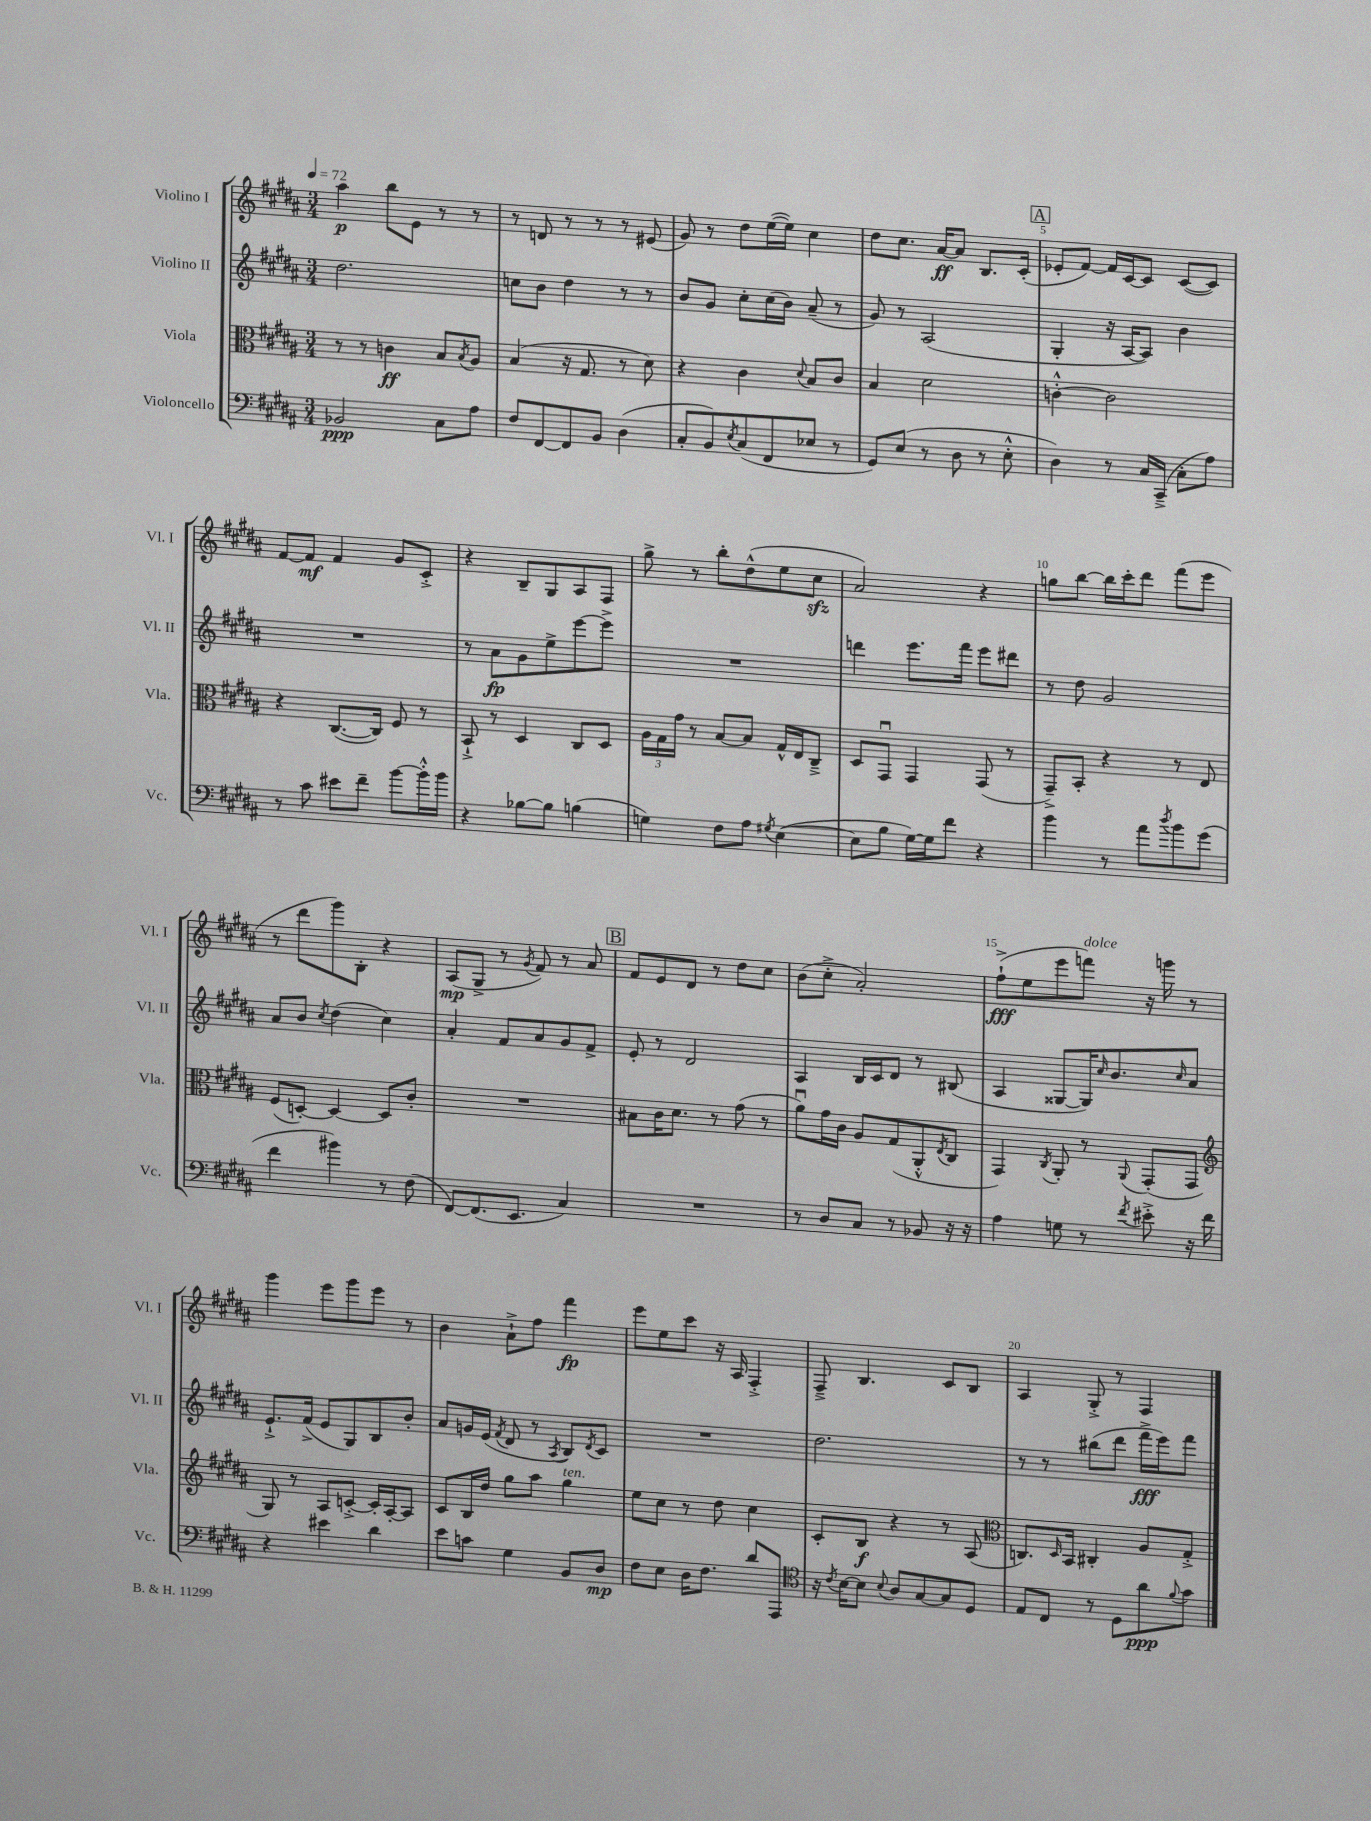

**kern	**kern	**kern	**kern
*staff4	*staff3	*staff2	*staff1
*clefF4	*clefC3	*clefG2	*clefG2
*k[f#c#g#d#a#]	*k[f#c#g#d#a#]	*k[f#c#g#d#a#]	*k[f#c#g#d#a#]
*M3/4	*M3/4	*M3/4	*M3/4
*MM72	*MM72	*MM72	*MM72
2BB-	8r	2.dd#	4aa#
.	8r	.	.
.	4c	.	8bb
.	.	.	8e
8C#	8B	.	8r
.	8qB	.	.
8A#	8A#	.	8r
=	=	=	=
8F#	(4B	8cc	8r
[8FF#	.	8b	8d
8FF#]	16r	4dd#	8r
.	8.G#	.	.
8BB	.	.	8r
(4D#	8r	8r	8r
.	8d#)	8r	(8e#
=	=	=	=
8C#'	4r	8b	8g#)
8BB)	.	8g#	8r
8qE	.	.	.
(8C#	4c#	8cc#'	8dd#
8FF#	.	(16cc#	([16ee
.	.	16b)	16ee])
.	8qqd#	.	.
8E-	8B	(8a#~	4cc#
8r	8c#	8r	.
=	=	=	=
8GG#)	4B	8g#)	8dd#
(8E	.	8r	8.cc#
8r	2d#	(2A#	.
.	.	.	[16a#
8D#	.	.	8a#]
8r	.	.	8.B
8E'^^	.	.	.
.	.	.	(16c#'
=	=	=	=
4D#)	[4c'^^	4G#'	8e-'
.	.	.	[8f#)
8r	2c]	16r	16f#]
.	.	[16A#	[16c#
16C#	.	8A#])	8c#]
(16CC#~^	.	.	.
8C#'	.	4b	([8c#
8A#)	.	.	8c#])
=	=	=	=
8r	4r	2.r	[8f#
8c#	.	.	8f#]
8e#	([8.C#	.	4f#
8f#~	.	.	.
.	16C#])	.	.
[8b	8F#	.	8g#
16b'^^]	8r	.	8c#'^
16b	.	.	.
=	=	=	=
4r	8BB`^	8r	4r
.	8r	8a#	.
[8B-	4D#	8g#	8B~
8B-]	.	8ee^	8G#
(4B	8C#	[8eee	8A#
.	8D#	8eee^]	8F#
=	=	=	=
4G)	24A#	2.r	8gg#^
.	24G#	.	.
.	24g#	.	.
.	8r	.	8r
8F#	[8B	.	8bb'
8A#	8B]	.	(8dd#^^
8qG#	.	.	.
([4E	16G#^^	.	8ee
.	16E	.	.
.	8C#~^	.	8cc#
=	=	=	=
8E]	8D#	4ddd	2a#)
8B	8GG#u	.	.
[16G#)	4GG#	8.eee	.
16G#]	.	.	.
8f#	.	.	.
.	.	16fff#	.
4r	(8GG#	8eee	4r
.	8r	8ddd#	.
=	=	=	=
4b	8GG#~^)	8r	8gg
.	8BB'	8dd#	[8bb
8r	4r	2g#	16bb]
.	.	.	16ccc#'
8a#	.	.	8ddd#
8qdd#	.	.	.
8b	8r	.	(8fff#
(8g#	8E	.	8eee
=	=	=	=
4f#	(8F#	8a#	8r
.	[8D')	8b	8ddd#
.	.	8qcc#	.
4b#)	4D_	(4dd#	8ggg#)
.	.	.	8B'
8r	8D]	4cc#)	4r
(8F#	8c#'	.	.
=	=	=	=
[8FF#)	2.r	4a#'	(8A#
(8.FF#]	.	.	8G#^
.	.	8f#	8r
8.EE	.	.	.
.	.	.	8qg#
.	.	8a#	8f#)
4C#)	.	8g#	8r
.	.	8f#^	8a#
=	=	=	=
2.r	8B#	8e'	8f#
.	16c#	8r	8e
.	8.d#	.	.
.	.	2d#	8d#
.	8r	.	8r
.	(8g#	.	8dd#
.	8r	.	8cc#
=	=	=	=
8r	8a#u)	4A#	(8b
8D#	16g#	.	8cc#'^
.	16c#	.	.
8C#	8A#	16B	2a#')
.	.	16c#	.
8r	(8G#	8d#	.
8BB-	8AA#'^^	8r	.
.	8qE	.	.
16r	8C#	(8B#	.
16r	.	.	.
=	=	=	=
4A#	4GG#)	4A#	(8ff#`^
.	.	.	8ee
.	8qC#	.	.
8G	8AA#'	[8G##	8eee
8r	8r	16G##])	8fff)
.	.	16qqcc#	.
.	.	8.b	.
8qf#	8qqAA#	.	.
8e#'^	(8GG#'	.	16r
.	.	.	16ggg
.	.	16qqcc#	.
16r	8GG#	8a#	8r
16f#	.	.	.
=	=	=	=
*	*clefG2	*	*
4r	8G#)	8.e`^	4ggg#
.	8r	.	.
.	.	(16f#^	.
4e#	8A#	8e	8eee
.	[8c'^	8G#)	8ggg#
4d#	16c']	8B	8eee
.	[16A#'	.	.
.	8A#]	8b'	8r
=	=	=	=
8e	8c#	8a#	4b
8c	16B	16g	.
.	16dd#	(16e	.
.	.	8qf#	.
4G#	8gg#	8d#	8a#`^
.	8aa#	8r	8ff#
.	.	8qA#	.
8BB	4gg#	8B)	4fff#
.	.	8qd#	.
8D#	.	8c#	.
=	=	=	=
8F#	8ee	2.r	8eee
8E	8cc#	.	8ee
16D#	8r	.	8ccc#
8.F#	.	.	.
.	8dd#	.	16r
.	.	.	16A#
8d#	4cc#	.	4F#'^
8AAA#	.	.	.
=	=	=	=
*clefC4	*	*	*
16r	8c#'	2.dd#	8F#~^
8qc#	.	.	.
[16B	.	.	.
8B]	8B	.	4.B
8qqB	.	.	.
8A#	4r	.	.
[8G#	.	.	.
8G#]	8r	.	8c#
8D#	(8A#	.	8B
=	=	=	=
*	*clefC3	*	*
8E	8.C)	8r	4A#
8C#	.	8r	.
.	16qqD#	.	.
.	16BB	.	.
8r	4C#'	(8bb#	8G#'^
8D#	.	8ddd#	8r
8a#	8A#	16fff#^	4F#
.	.	16eee)	.
8qqf#	.	.	.
8g#	8G#'^	8fff#	.
==	==	==	==
*-	*-	*-	*-
